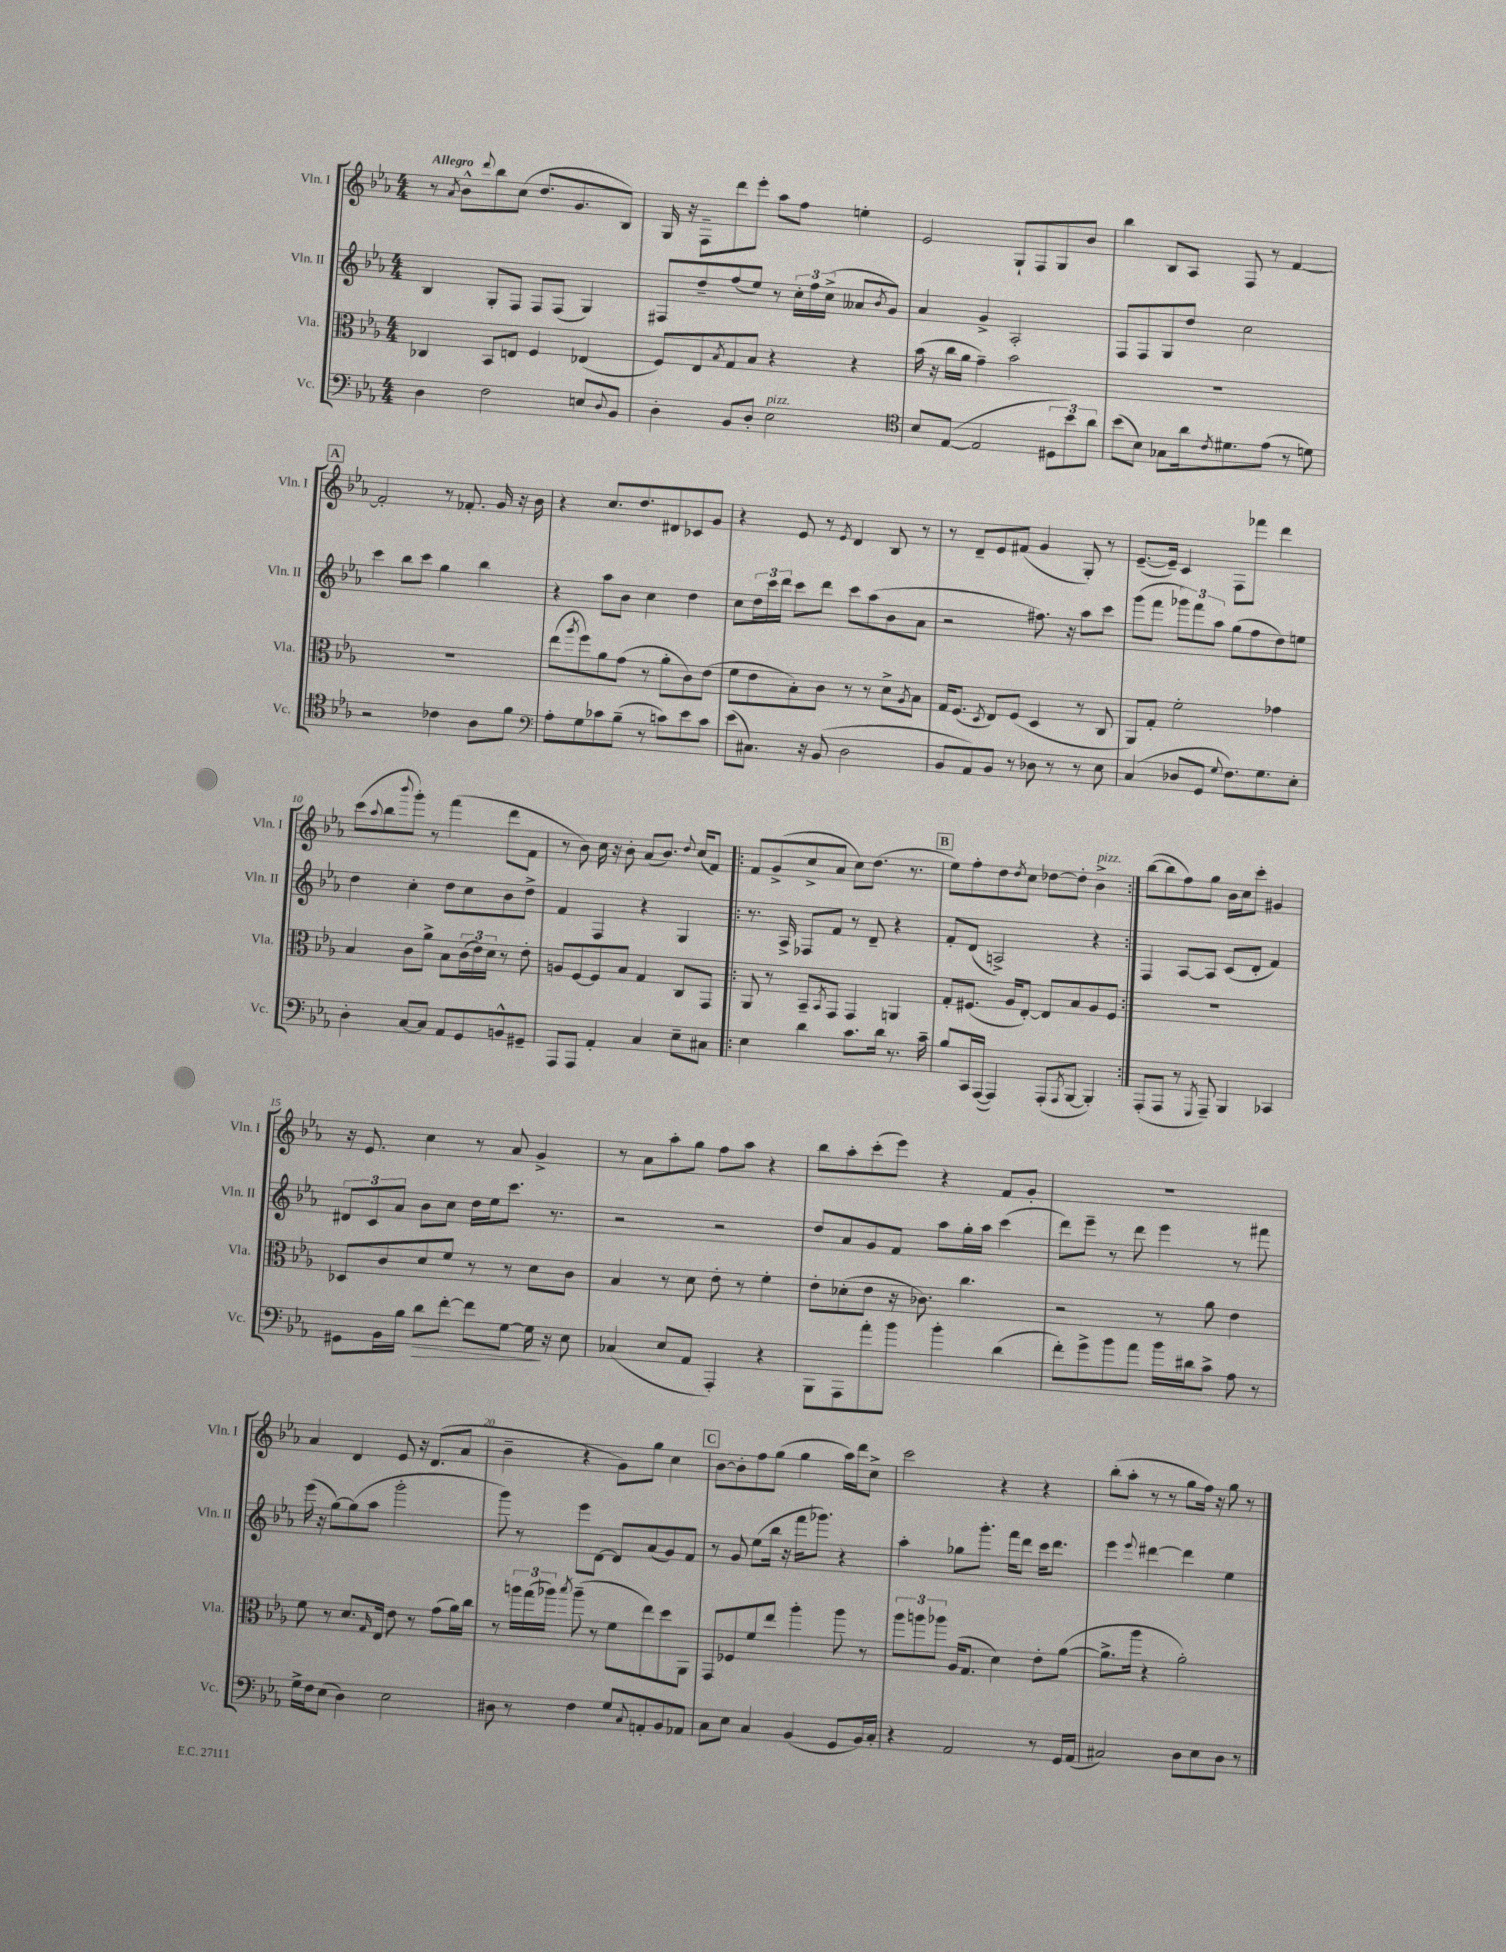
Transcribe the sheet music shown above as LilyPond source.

<<
\new StaffGroup <<
\new Staff = "s0" \with { instrumentName = "Vln. I" shortInstrumentName = "Vln. I" } {
    \clef treble \key ees \major \numericTimeSignature \time 4/4 \tempo "Allegro"
    r8 \acciaccatura { aes'8 } bes'8-^ \appoggiatura { d'''8 } bes''8 c''8( d''8. g'8. bes8) |
    g16 r16 f8-- d'''8 ees'''8-. aes''8 f''8 e''4-. |
    ees'2 g8-! f8 g8 bes'8 |
    bes''4 bes8 aes8 f8 r8 f'4~ |
    \mark \markup { \box "A" } f'2-. r8 fes'8.-. g'16 r16 bes'16 |
    r4 c''8. d''8. dis'8 ces'8 g'8 |
    r4 ees'8 r8 \acciaccatura { ees'8 } d'4 bes8 r8 |
    r8 d'8-- ees'8 fis'8( g'4 g8-.) r8 |
    ees'8.~--( ees'16--) c'4 f8 fes'''8 d'''4 |
    c'''8( \appoggiatura { aes''8 } bes''8 \appoggiatura { bes'''8 } g'''8-.) r8 f'''4( d'''8 f'8 |
    r8 bes'8) c''16 r16 bes'8-. aes'8( bes'8.) \appoggiatura { d''8 } c''16( f'8) |
    \repeat volta 2 { f'8 g'8->( c''8-> aes'8 c''8) d''8.( r8. |
    \mark \markup { \box "B" } ees''8) f''8-. d''8 \acciaccatura { d''8 } c''8 des''8~ des''8-. bes'4->^\markup { \italic "pizz." } | }
    bes''8~( bes''8 f''8) g''8 bes'16 c''16 c'''8-. gis'4 |
    r16 ees'8. c''4 r8 aes'8 g'4-> |
    r8 aes'8 aes''8-. g''8 f''8 aes''8 r4 |
    bes''8 aes''8-. c'''8-.( ees'''8) r4 f'8 g'8-. |
    R1 |
    aes'4 d'4 ees'8 r16 d'8.( aes'8 |
    bes'4-- r4 g'8) g''8 c''4 |
    \mark \markup { \box "C" } bes'8~ bes'8-. f''8 g''8( g''4 aes''16) d'''16 c''8-> |
    c'''2 r4 r4 |
    bes''8-.( aes''8-. r8 r8 g''8 f''16) r16 g''8 r8 \bar "|." |
}
\new Staff = "s1" \with { instrumentName = "Vln. II" shortInstrumentName = "Vln. II" } {
    \clef treble \key ees \major \numericTimeSignature \time 4/4
    bes4 g8-. f8 f8 f8( g4) |
    fis8 d''8-- f''8( ees''8) r8 \tuplet 3/2 { c''16-. f''16 c''16->( } aeses'8 \acciaccatura { bes'8 } g'8) |
    aes'4 g'4-> aes2-. |
    f8 f8 g8 d''8 c''2 |
    \mark \markup { \box "A" } c'''4 bes''8 c'''8 g''4 bes''4 |
    r4 aes''8 bes'8 c''4 d''4 |
    c''8 \tuplet 3/2 { d''16 c'''16 d'''16 } c'''8 d'''8 c'''8 aes''8( bes'8 aes'8 |
    r2 fis''8.) r16 aes''8 c'''8 |
    g'''8( f'''8 \tuplet 3/2 { ges'''8) f'''8 aes''8 } g''8( f''8 d''8) e''8 |
    d''4 c''4-. d''8 c''8 bes'8 d''8-> |
    f'4 f4 r4 g4 |
    \repeat volta 2 { r8. aes16-> fes8 f'8 r8 d'8-- r4 |
    \mark \markup { \box "B" } f'8-. d'8( a2->) r4 | }
    f4 aes8~ aes8 c'8( d'8-. f'4) |
    \tuplet 3/2 { dis'8 c'8 aes'8 } bes'8 c''8 d''16 ees''16 c'''8. r8. |
    r2 r2 |
    d''8 aes'8 g'8 f'8 aes''8 g''16-. aes''16 c'''4( |
    d'''8) ees'''8-- r8 d'''8 ees'''4 r8 fis'''8 |
    ees'''16( r16 g''8~) g''8( aes''8 g'''2-. |
    g'''8) r8 ees'''8 d'8~ d'8 aes'8( g'8) f'8 |
    \mark \markup { \box "C" } r8 g'8 ees''8( bes''16 r16 f'''16 ges'''8.) r4 |
    aes''4-. ges''8 g'''8.-. f'''16 d'''8 c'''16 d'''8. |
    ees'''4 \appoggiatura { ees'''8 } dis'''4~ dis'''4 ees''4 \bar "|." |
}
\new Staff = "s2" \with { instrumentName = "Vla." shortInstrumentName = "Vla." } {
    \clef alto \key ees \major \numericTimeSignature \time 4/4
    ces4 bes,8 e8 f4 ees4( |
    f8) ees8 \acciaccatura { bes8 } g8 bes8 r4 r4 |
    bes'16( r16 c''16 aes'16 g'4--) bes'2 |
    R1 |
    \mark \markup { \box "A" } R1 |
    ees''8( \acciaccatura { aes''8 } f''8) aes'8 g'8( r8 aes'8-. c'8) ees'8( |
    f'8 ees'8 bes8-.) c'8 r8 r8 d'8-> \acciaccatura { aes8 } bes8 |
    g16 f8.( \acciaccatura { d8 } ees8) f8( d4 r8 c8 |
    aes,8) g8-. f'2-. ges'4 |
    bes4 c'8 aes'8-> bes8 \tuplet 3/2 { c'16( ees'16) d'16 } r8 ees'8-. |
    a8 f8~ f8 bes8 g4 c8 g,8 |
    \repeat volta 2 { aes,8 r8 bes,8-- \acciaccatura { bes,8 } g,8 g,4 a,4 |
    \mark \markup { \box "B" } g8-. fis8.( aes16 ees8~-.) ees8 bes8 aes8 fis8 | }
    R1 |
    des8 c'8 d'8 f'8 r8 r8 d'8 c'8 |
    bes4 r8 d'8 ees'8-. r8 f'4-. |
    ees'8-. des'8-.( ees'8 r16 ces'8.) c''4. |
    r2 r8 aes'8 ees'4 |
    f'8 r8 d'8. \grace { g16 } ees16 ees'8 r8 g'8( aes'16) c''16 |
    r8 \tuplet 3/2 { a''16 g''16( aes''16) } \acciaccatura { bes''8 } aes''8--( r8 f'8 ees''8) d''8 aes,8 |
    \mark \markup { \box "C" } g,8 fes8 f'8 ees''8 aes''4-. aes''8 r8 |
    \tuplet 3/2 { aes''8 a''8 aes''8 } aes16( g8. d'4) ees'8-. aes'8~( |
    aes'8.-> aes''16 r4 aes'2-.) \bar "|." |
}
\new Staff = "s3" \with { instrumentName = "Vc." shortInstrumentName = "Vc." } {
    \clef bass \key ees \major \numericTimeSignature \time 4/4
    d4 f2 e8 \appoggiatura { d8 } bes,8 |
    d4-. bes,8 d8-. ees2^\markup { \italic "pizz." } |
    \clef tenor bes8 ees8~( ees2 \tuplet 3/2 { dis8 bes'8) aes'8 } |
    bes'8( bes8) ges8 aes'16 \acciaccatura { c'8 } dis'8. ees'8( r8 d'8) |
    \mark \markup { \box "A" } r2 ces'4 aes8 f'8 |
    \clef bass aes8-. g8 ces'8 bes8--( r8 c'8) ees'8 c'8 |
    ees'8( cis8.) r16 bes,8( d2 |
    bes,8 aes,8) bes,8 r8 des8 r8 r8 ees8 |
    c4( des8 g,8 \appoggiatura { g8 } f8.) g8. ees8-. |
    d4-. c8~ c8 aes,8 g,8 b,8-^ gis,8-- |
    aes,,8 aes,,8 aes,4-. c4 ees8-- cis8 |
    \repeat volta 2 { ees4 d'4 c'8. d'16 r8. c'16-- |
    \mark \markup { \box "B" } bes8 c,16 aes,,16~( aes,,4) aes,,8-.( \acciaccatura { aes,,8 } bes,,8~ bes,,4-.) | }
    aes,,8-.( aes,,8 r8 \acciaccatura { g,,8 } aes,,8--) bes,,4 ces,4 |
    gis,8 bes,16 bes16 d'8\> f'8~-. f'8 g8~ g16\! r16 ees8 |
    ces4( ees8 aes,8 aes,,4-.) r4 |
    bes,,8 aes,,8 aes'8-. bes'8 bes'4-. d'4( |
    f'8-.) g'8-> bes'8 aes'8 bes'16 dis'16 c'8-> aes8 r8 |
    g16-> f16 ees8( d4) ees2 |
    dis8 r8 f4 g8 \appoggiatura { c8 } a,8-. bes,8 aes,8 |
    \mark \markup { \box "C" } c8 ees8 c4 bes,4( g,8 bes,16) c16-. |
    r4 aes,2 r8 g,16 aes,16( |
    cis2) d8 ees8 d8 r8 \bar "|." |
}
>>
>>
\layout { \context { \Score \override BarNumber.break-visibility = ##(#f #t #t) barNumberVisibility = #(every-nth-bar-number-visible 5) } }
